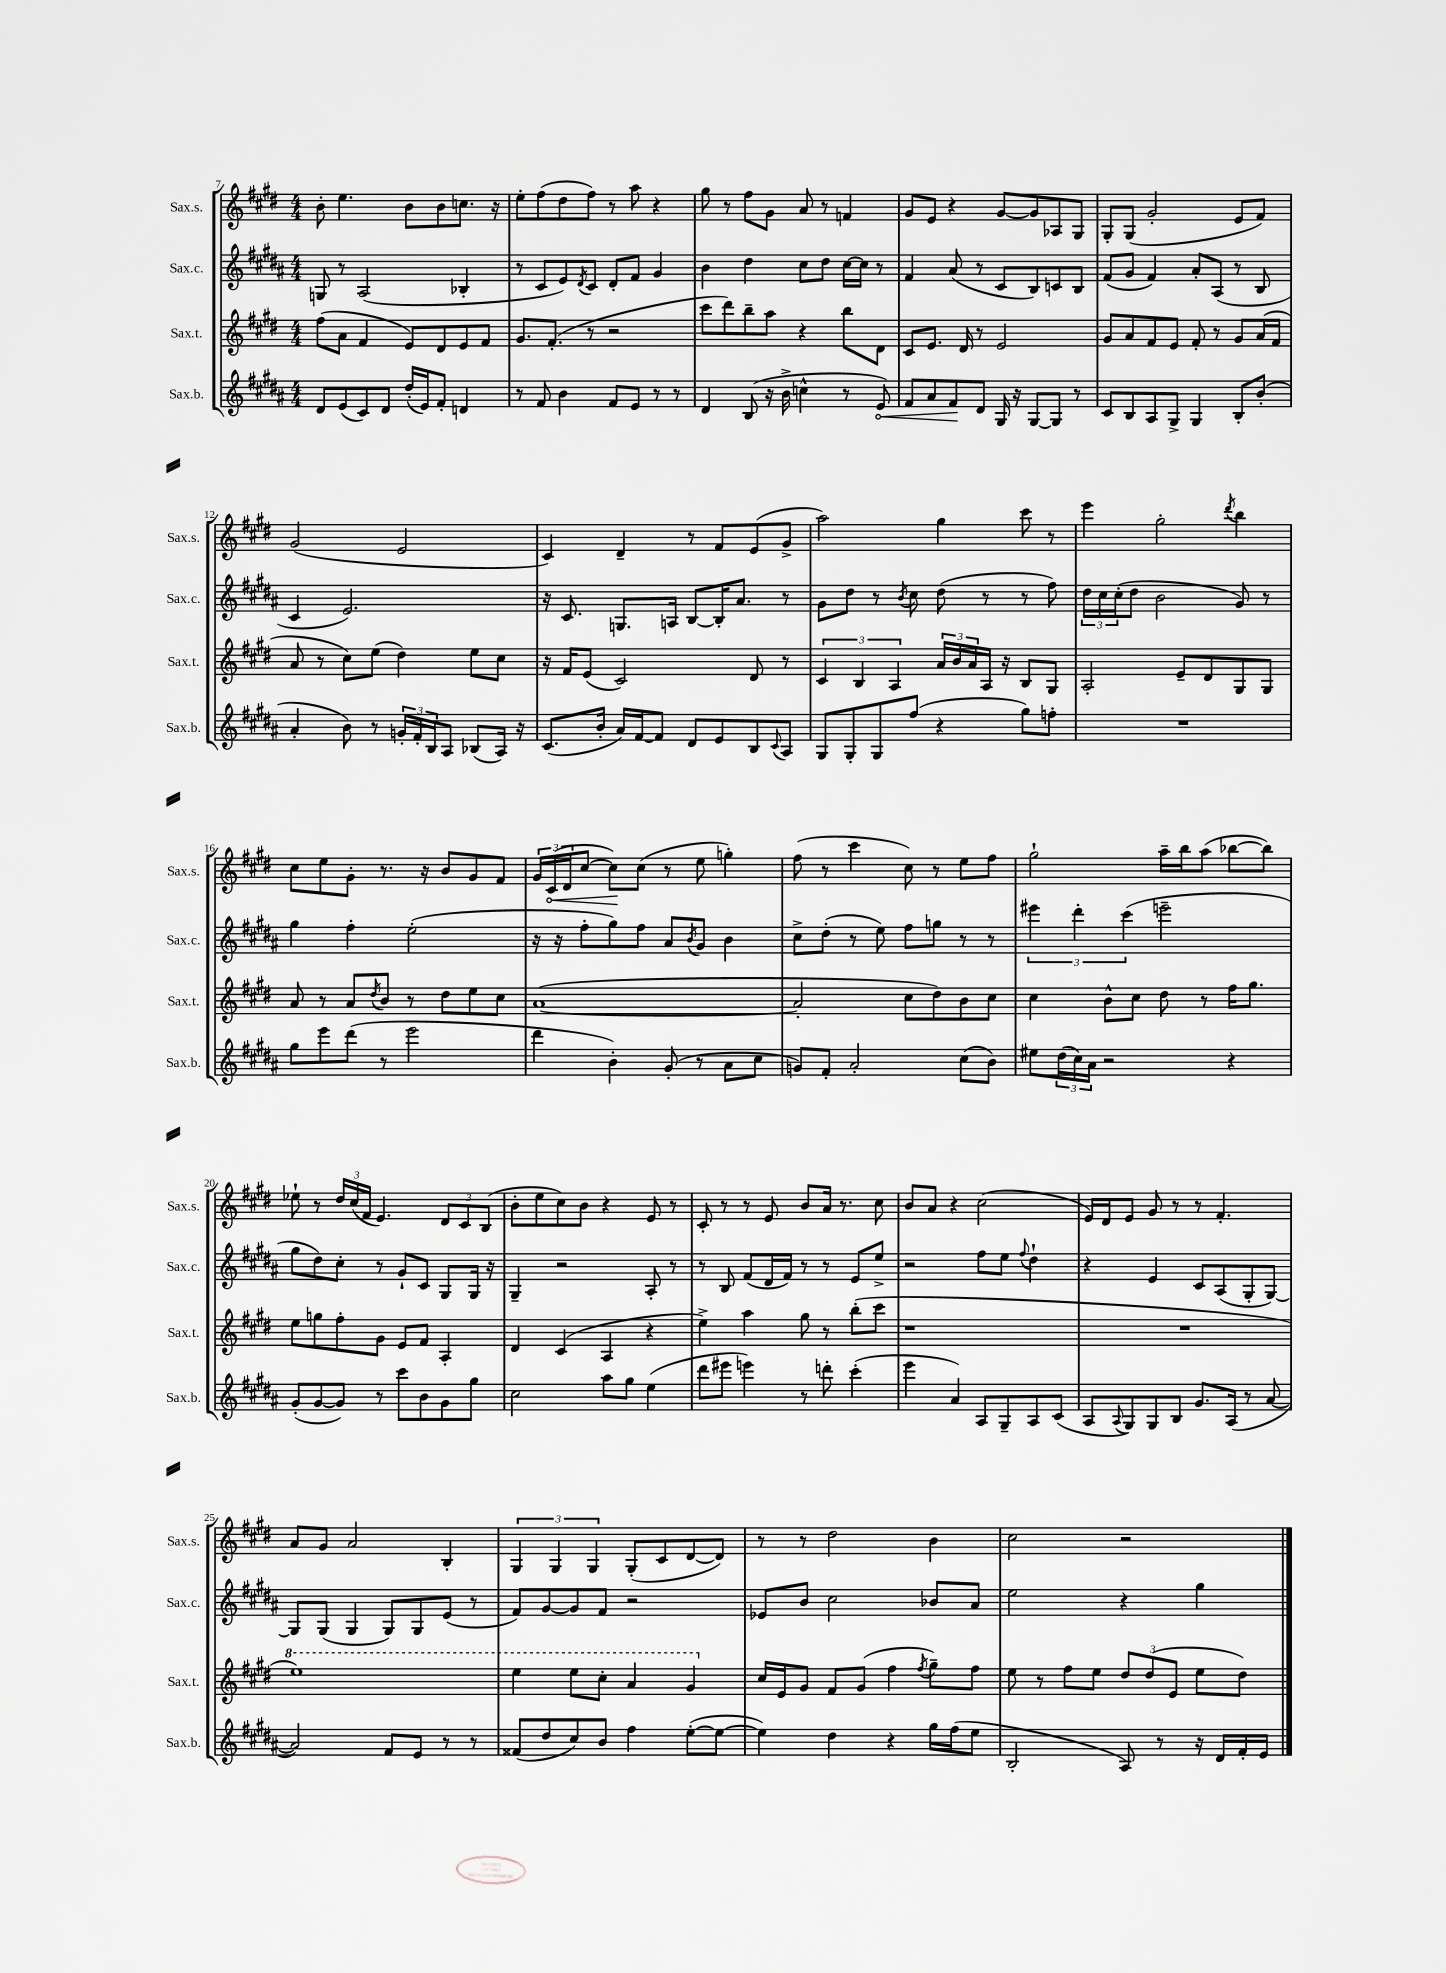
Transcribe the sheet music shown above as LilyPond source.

<<
\new StaffGroup <<
\new Staff = "s0" \with { instrumentName = "Sax.s." shortInstrumentName = "Sax.s." } {
    \clef treble \key e \major \numericTimeSignature \time 4/4
    b'8-. e''4. b'8 b'8 c''8. r16 |
    e''8-. fis''8( dis''8 fis''8) r8 a''8 r4 |
    gis''8 r8 fis''8 gis'8 a'8 r8 f'4 |
    gis'8 e'8 r4 gis'8~ gis'8 aes8 gis8 |
    gis8-. gis8( gis'2-. e'8 fis'8) |
    gis'2( e'2 |
    cis'4) dis'4-- r8 fis'8 e'8( gis'8-> |
    a''2) gis''4 cis'''8 r8 |
    e'''4 gis''2-. \acciaccatura { dis'''8 } b''4 |
    cis''8 e''8 gis'8-. r8. r16 b'8 gis'8 fis'8 |
    \tuplet 3/2 { gis'16 \once \override Hairpin.circled-tip = ##t cis'16\<( dis'16 } cis''8~ cis''8\!) cis''8( r8 e''8 g''4-.) |
    fis''8( r8 cis'''4 cis''8) r8 e''8 fis''8 |
    gis''2-! a''16-- b''16 a''8( bes''8~ bes''8) |
    ees''8-! r8 \tuplet 3/2 { dis''16 cis''16( fis'16 } e'4.) \tuplet 3/2 { dis'8 cis'8 b8( } |
    b'8-. e''8 cis''8) b'8 r4 e'8 r8 |
    cis'8-. r8 r8 e'8 b'8 a'16 r8. cis''8 |
    b'8 a'8 r4 cis''2( |
    e'16) dis'16 e'8 gis'8 r8 r8 fis'4.-. |
    a'8 gis'8 a'2 b4-. |
    \tuplet 3/2 { gis4 gis4 gis4 } gis8-.( cis'8 dis'8~ dis'8) |
    r8 r8 dis''2 b'4 |
    cis''2 r2 \bar "|." |
}
\new Staff = "s1" \with { instrumentName = "Sax.c." shortInstrumentName = "Sax.c." } {
    \clef treble \key b \major \numericTimeSignature \time 4/4
    g8 r8 ais2( bes4-. |
    r8 cis'8 e'8) \acciaccatura { dis'8 } cis'8 dis'8-. fis'8 gis'4 |
    b'4 dis''4 cis''8 dis''8 cis''16~ cis''16 r8 |
    fis'4 ais'8( r8 cis'8 b8) c'8 b8 |
    fis'8( gis'8 fis'4) ais'8-. ais8( r8 b8 |
    cis'4 e'2.) |
    r16 cis'8. g8. a16 b8~ b16-. ais'8. r8 |
    gis'8 dis''8 r8 \acciaccatura { b'8 } cis''8 dis''8( r8 r8 fis''8) |
    \tuplet 3/2 { dis''16 cis''16 cis''16-.( } dis''8 b'2 gis'8) r8 |
    gis''4 fis''4-. e''2-.( |
    r16 r16 fis''8-. gis''8) fis''8 ais'8 \acciaccatura { b'8 } gis'8 b'4 |
    cis''8-> dis''8-.( r8 e''8) fis''8 g''8 r8 r8 |
    \tuplet 3/2 { eis'''4 dis'''4-. cis'''4( } e'''2-- |
    gis''8 dis''8) cis''8-. r8 gis'8-! cis'8 gis8 gis16 r16 |
    gis4-- r2 ais8-. r8 |
    r8 b8 fis'8( dis'16 fis'16) r8 r8 e'8 e''8-> |
    r2 fis''8 e''8 \appoggiatura { fis''8 } dis''4-! |
    r4 e'4 cis'8 ais8( gis8-. gis8~) |
    gis8 gis8( gis4 gis8) gis8 e'8( r8 |
    fis'8) gis'8~ gis'8 fis'8 r2 |
    ees'8 b'8 cis''2 bes'8 ais'8 |
    e''2 r4 gis''4 \bar "|." |
}
\new Staff = "s2" \with { instrumentName = "Sax.t." shortInstrumentName = "Sax.t." } {
    \clef treble \key e \major \numericTimeSignature \time 4/4
    fis''8( a'8 fis'4 e'8) dis'8 e'8 fis'8 |
    gis'8. fis'8.-.( r8 r2 |
    cis'''8 dis'''8) b''8-- a''8 r4 b''8 dis'8 |
    cis'8 e'8. dis'16 r8 e'2 |
    gis'8 a'8 fis'8 e'8 fis'8-. r8 gis'8 a'16( fis'16 |
    a'8 r8 cis''8) e''8( dis''4) e''8 cis''8 |
    r16 fis'16 e'8( cis'2) dis'8 r8 |
    \tuplet 3/2 { cis'4 b4 a4 } \tuplet 3/2 { a'16 b'16 a'16 } a16 r16 b8 gis8 |
    a2-. e'8-- dis'8 gis8 gis8 |
    a'8 r8 a'8 \acciaccatura { dis''8 } b'8 r8 dis''8 e''8 cis''8 |
    a'1~( |
    a'2-. cis''8 dis''8) b'8 cis''8 |
    cis''4 b'8-^ cis''8 dis''8 r8 fis''16 gis''8. |
    e''8 g''8 fis''8-. gis'8 e'8 fis'8 a4-. |
    dis'4 cis'4( a4 r4 |
    e''4->) a''4 gis''8 r8 b''8-.( cis'''8 |
    r1 |
    R1 |
    \ottava #1 e'''1) |
    e'''4 e'''8 cis'''8-. a''4 gis''4 \ottava #0 |
    cis''16 e'16 gis'8 fis'8 gis'8( fis''4 \acciaccatura { fis''8 } gis''8--) fis''8 |
    e''8 r8 fis''8 e''8 \tuplet 3/2 { dis''8 dis''8( e'8 } e''8 dis''8) \bar "|." |
}
\new Staff = "s3" \with { instrumentName = "Sax.b." shortInstrumentName = "Sax.b." } {
    \clef treble \key b \major \numericTimeSignature \time 4/4
    dis'8 e'8( cis'8) dis'8 dis''16-.( e'16) fis'8-. d'4 |
    r8 fis'8 b'4 fis'8 e'8 r8 r8 |
    dis'4 b8( r16 b'16-> c''4-^ r8 \once \override Hairpin.circled-tip = ##t e'8\<) |
    fis'8 ais'8 fis'8\! dis'8 gis16 r16 gis8~ gis8 r8 |
    cis'8 b8 ais8 gis8-> gis4 b8-. b'8-.( |
    ais'4-. b'8) r8 \tuplet 3/2 { g'16-. fis'16-. b16 } ais8 bes8( ais16) r16 |
    cis'8.( b'16-. ais'16) fis'16~ fis'8 dis'8 e'8 b8 \appoggiatura { cis'8 } ais8 |
    gis8 gis8-. gis8 fis''8( r4 gis''8) f''8-. |
    R1 |
    gis''8 e'''8 dis'''8( r8 e'''2 |
    dis'''4 b'4-.) gis'8-.( r8 ais'8 cis''8 |
    g'8) fis'8-. ais'2-. cis''8( b'8) |
    eis''8 \tuplet 3/2 { dis''16( cis''16) ais'16 } r2 r4 |
    gis'8-.( gis'8~ gis'8) r8 cis'''8 b'8 gis'8 gis''8 |
    cis''2 ais''8 gis''8 e''4( |
    dis'''8 eis'''8 e'''4) r8 d'''8-. cis'''4-.( |
    e'''4 ais'4) ais8 gis8-- ais8 cis'8( |
    ais8 \appoggiatura { ais8 } gis8) gis8 b8 gis'8. ais16( r8 ais'8~ |
    ais'2) fis'8 e'8 r8 r8 |
    fisis'8( dis''8 cis''8) b'8 fis''4 e''8~-.( e''8~ |
    e''4) dis''4 r4 gis''16 fis''16( e''8 |
    b2-. ais8) r8 r16 dis'16 fis'16-. e'16 \bar "|." |
}
>>
>>
\layout { \context { \Score currentBarNumber = #7 } }
